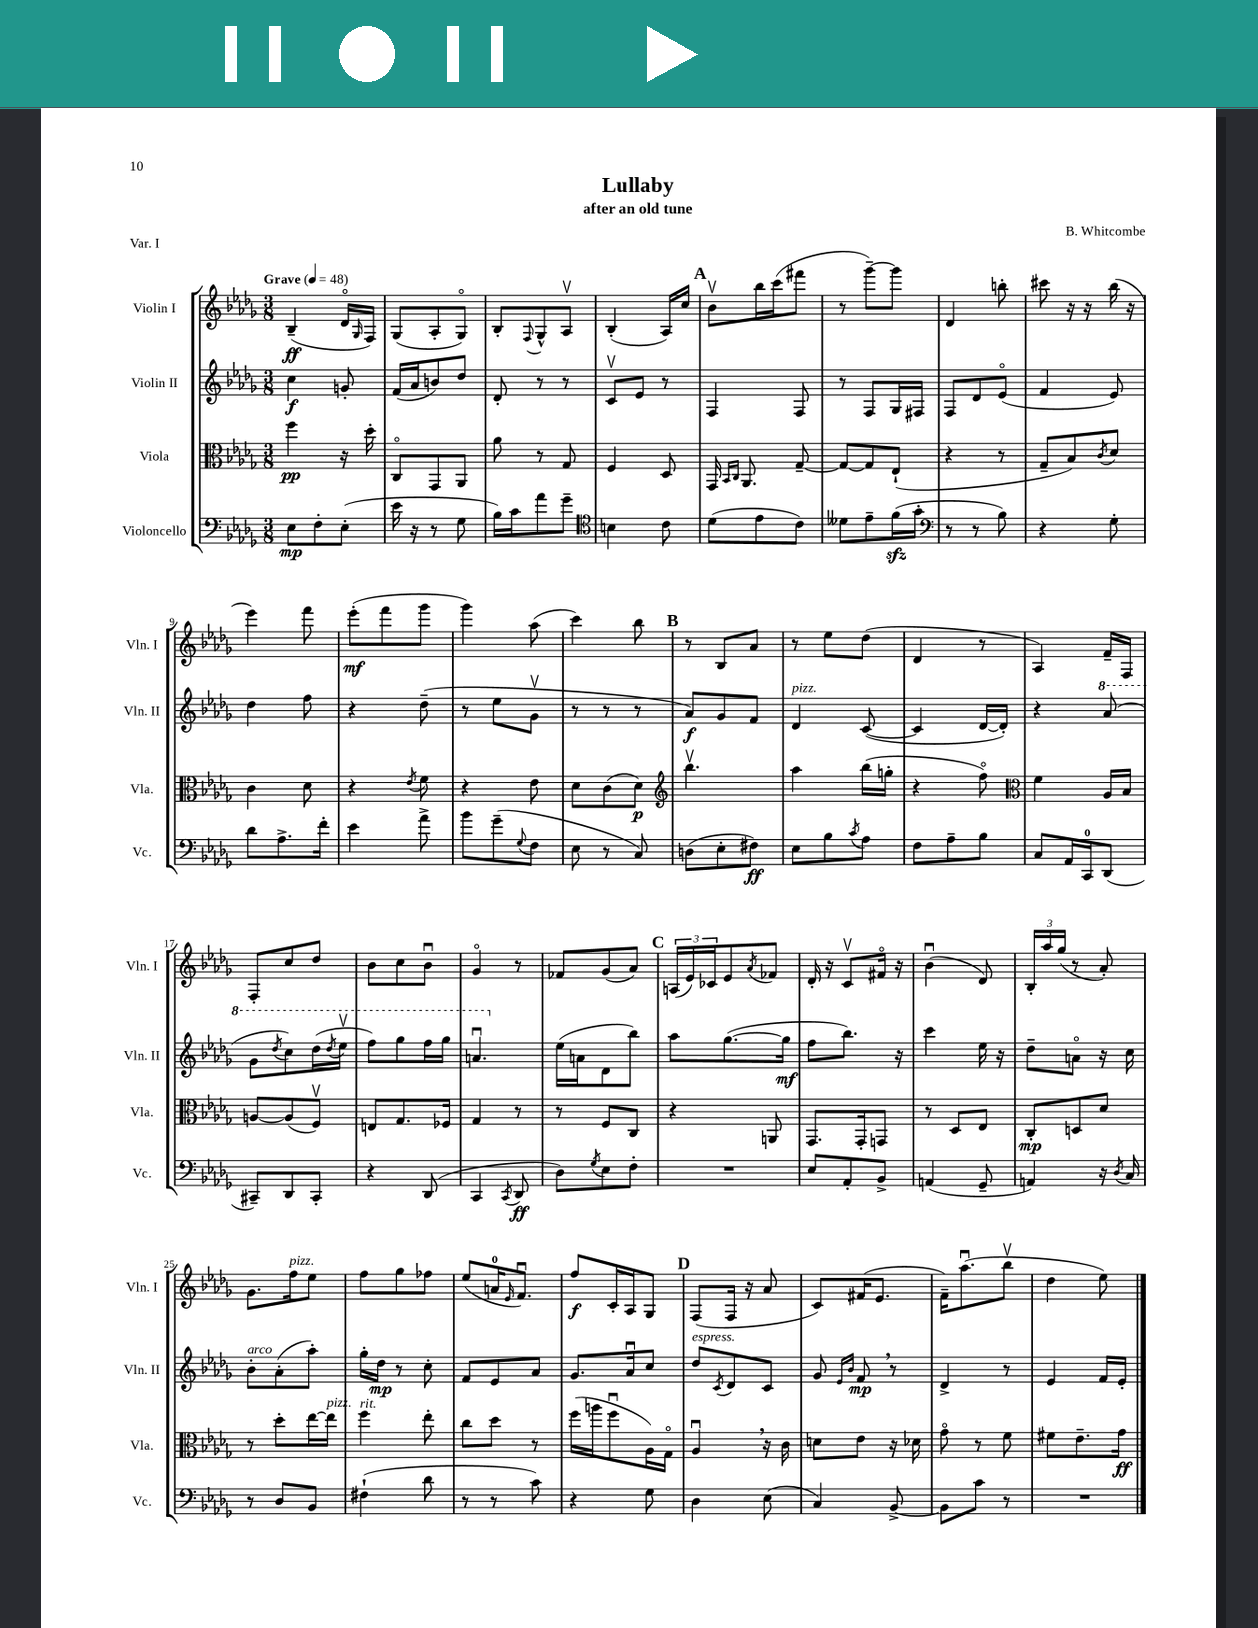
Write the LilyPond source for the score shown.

\header { title = "Lullaby" composer = "B. Whitcombe" subtitle = "after an old tune" piece = "Var. I" }
<<
\new StaffGroup <<
\new Staff = "s0" \with { instrumentName = "Violin I" shortInstrumentName = "Vln. I" } {
    \clef treble \key des \major \numericTimeSignature \time 3/8 \tempo "Grave" 4 = 48
    bes4--\ff( des'16\flageolet \grace { ges16 } f16) |
    ges8( aes8-. ges8\flageolet) |
    bes8-. \appoggiatura { f8 } ges8-^ aes8\upbow |
    bes4-.( aes16) c''16 |
    \mark \markup { \bold "A" } bes'8\upbow bes''16 c'''16( fis'''8 |
    r8 ges'''8~--) ges'''8 |
    des'4 b''8-. |
    cis'''8 r16 r16 bes''16( r16 |
    ees'''4) f'''8 |
    ees'''8-.\mf( f'''8 ges'''8 |
    ges'''4) aes''8( |
    c'''4) bes''8 |
    \mark \markup { \bold "B" } r8 bes8 aes'8 |
    r8 ees''8 des''8( |
    des'4 r8 |
    aes4) f'16-- f16 |
    f8-. c''8 des''8 |
    bes'8 c''8 bes'8\downbow |
    ges'4\flageolet r8 |
    fes'8 ges'8( aes'8) |
    \mark \markup { \bold "C" } \tuplet 3/2 { a16( ees'16) ces'16 } ees'8 \acciaccatura { aes'8 } fes'8 |
    des'16-. r16 c'8\upbow fis'16\flageolet r16 |
    bes'4\downbow( des'8) |
    \tuplet 3/2 { bes16-. aes''16 ges''16( } r8 aes'8-.) |
    ges'8. f''16^\markup { \italic "pizz." } ees''8 |
    f''8 ges''8 fes''8 |
    ees''8( a'16-0 \grace { ees'16 } f'8.\downbow) |
    f''8\f c'16-. aes16 ges8 |
    \mark \markup { \bold "D" } f8( f16 r16 aes'8 |
    c'8) fis'16( ees'8. |
    f'16--) aes''8.\downbow( bes''8\upbow |
    des''4 ees''8) \bar "|." |
}
\new Staff = "s1" \with { instrumentName = "Violin II" shortInstrumentName = "Vln. II" } {
    \clef treble \key des \major \numericTimeSignature \time 3/8
    c''4\f g'8-. |
    f'16( aes'16 b'8) des''8 |
    des'8-. r8 r8 |
    c'8\upbow ees'8 r8 |
    \mark \markup { \bold "A" } f4 f8 |
    r8 f8 ges16 fis16 |
    f8 des'8 ees'8\flageolet( |
    f'4 ees'8) |
    des''4 f''8 |
    r4 des''8--( |
    r8 ees''8 ges'8\upbow |
    r8 r8 r8 |
    \mark \markup { \bold "B" } aes'8\f) ges'8 f'8 |
    des'4^\markup { \italic "pizz." } c'8~( |
    c'4 des'16~ des'16-.) |
    r4 \ottava #1 aes''8( |
    ges''8 \acciaccatura { des'''8 } c'''8) des'''16( \acciaccatura { des'''8 } ees'''16\upbow |
    f'''8) ges'''8 f'''16 ges'''16 |
    a''4.\downbow \ottava #0 |
    ees''16( a'16 des'8 bes''8) |
    \mark \markup { \bold "C" } aes''8 ges''8.~( ges''16\mf |
    f''8 bes''8.) r16 |
    c'''4 ees''16 r16 |
    des''8-- a'8\flageolet r16 c''16 |
    bes'8-.^\markup { \italic "arco" } aes'8-.( aes''8-.) |
    ges''16-. des''16\mp r8 c''8-. |
    f'8 ees'8 aes'8 |
    ges'8. aes'16\downbow c''8 |
    \mark \markup { \bold "D" } des''8^\markup { \italic "espress." } \acciaccatura { c'8 } des'8 c'8 |
    ges'8 \grace { ees'16 bes'16 } f'8\mp \breathe r8 |
    des'4-> r8 |
    ees'4 f'16 ees'16-. \bar "|." |
}
\new Staff = "s2" \with { instrumentName = "Viola" shortInstrumentName = "Vla." } {
    \clef alto \key des \major \numericTimeSignature \time 3/8
    f''4\pp r16 des''16-. |
    c8\flageolet ges,8 aes,8 |
    aes'8 r8 ges8 |
    f4 des8 |
    \mark \markup { \bold "A" } ges,16 \grace { bes,16 c16 } aes,8. ges8~-- |
    ges8~ ges8 ees8-!( |
    r4 r8 |
    ges8-- bes8) \acciaccatura { c'8 } des'8 |
    c'4 des'8 |
    r4 \acciaccatura { ees'8 } f'8 |
    r4 ees'8 |
    des'8 c'8( des'8\p) |
    \mark \markup { \bold "B" } \clef treble bes''4.\upbow |
    aes''4 bes''16( g''16-. |
    r4 f''8\flageolet) |
    \clef alto f'4 aes16 bes16 |
    a8~ a8( f8\upbow) |
    e8 ges8. fes16 |
    ges4 r8 |
    r8 f8 c8 |
    \mark \markup { \bold "C" } r4 a,8 |
    ges,8. ges,16-. g,8 |
    r8 des8 ees8 |
    c8-.\mp d8 des'8 |
    r8 des''8-. ees''16~ ees''16^\markup { \italic "pizz." } |
    f''4^\markup { \italic "rit." } ees''8-. |
    c''8 des''8 r8 |
    f''16( a''16 f''8\downbow aes16) ges16\flageolet |
    \mark \markup { \bold "D" } aes4\downbow \breathe r16 c'16 |
    d'8 ees'8 r16 des'16 |
    ges'8\flageolet r8 f'8 |
    fis'8 ees'8.-- ges'16\ff \bar "|." |
}
\new Staff = "s3" \with { instrumentName = "Violoncello" shortInstrumentName = "Vc." } {
    \clef bass \key des \major \numericTimeSignature \time 3/8
    ees8\mp f8-. ees8-.( |
    ees'16 r16 r8 ges8 |
    bes16) c'16 aes'8 ges'8-- |
    \clef tenor b4 c'8 |
    \mark \markup { \bold "A" } des'8( ees'8 c'8) |
    deses'8 ees'8-- f'16\sfz( ges'16-. |
    \clef bass r8 r8 bes8) |
    r4 ges8-. |
    des'8 aes8.-> f'16-. |
    ees'4 aes'8-> |
    bes'8 ges'8--( \appoggiatura { ges8 } f8 |
    ees8 r8 c8) |
    \mark \markup { \bold "B" } d8( ees8-. fis8\ff) |
    ees8 bes8 \acciaccatura { c'8 } aes8 |
    f8 aes8-- bes8 |
    c8 aes,16 c,16-0 des,8( |
    cis,8--) des,8 cis,8-. |
    r4 des,8( |
    c,4 \acciaccatura { c,8 } des,8\ff |
    des8) \acciaccatura { ges8 } ees8 f8-. |
    \mark \markup { \bold "C" } R4. |
    ees8 aes,8-. bes,8-> |
    a,4( ges,8-- |
    a,4) r16 \acciaccatura { des8 } c16 |
    r8 des8 bes,8 |
    fis4-!( des'8 |
    r8 r8 c'8) |
    r4 ges8 |
    \mark \markup { \bold "D" } des4 ees8( |
    c4) bes,8~-> |
    bes,8 c'8 r8 |
    R4. \bar "|." |
}
>>
>>
